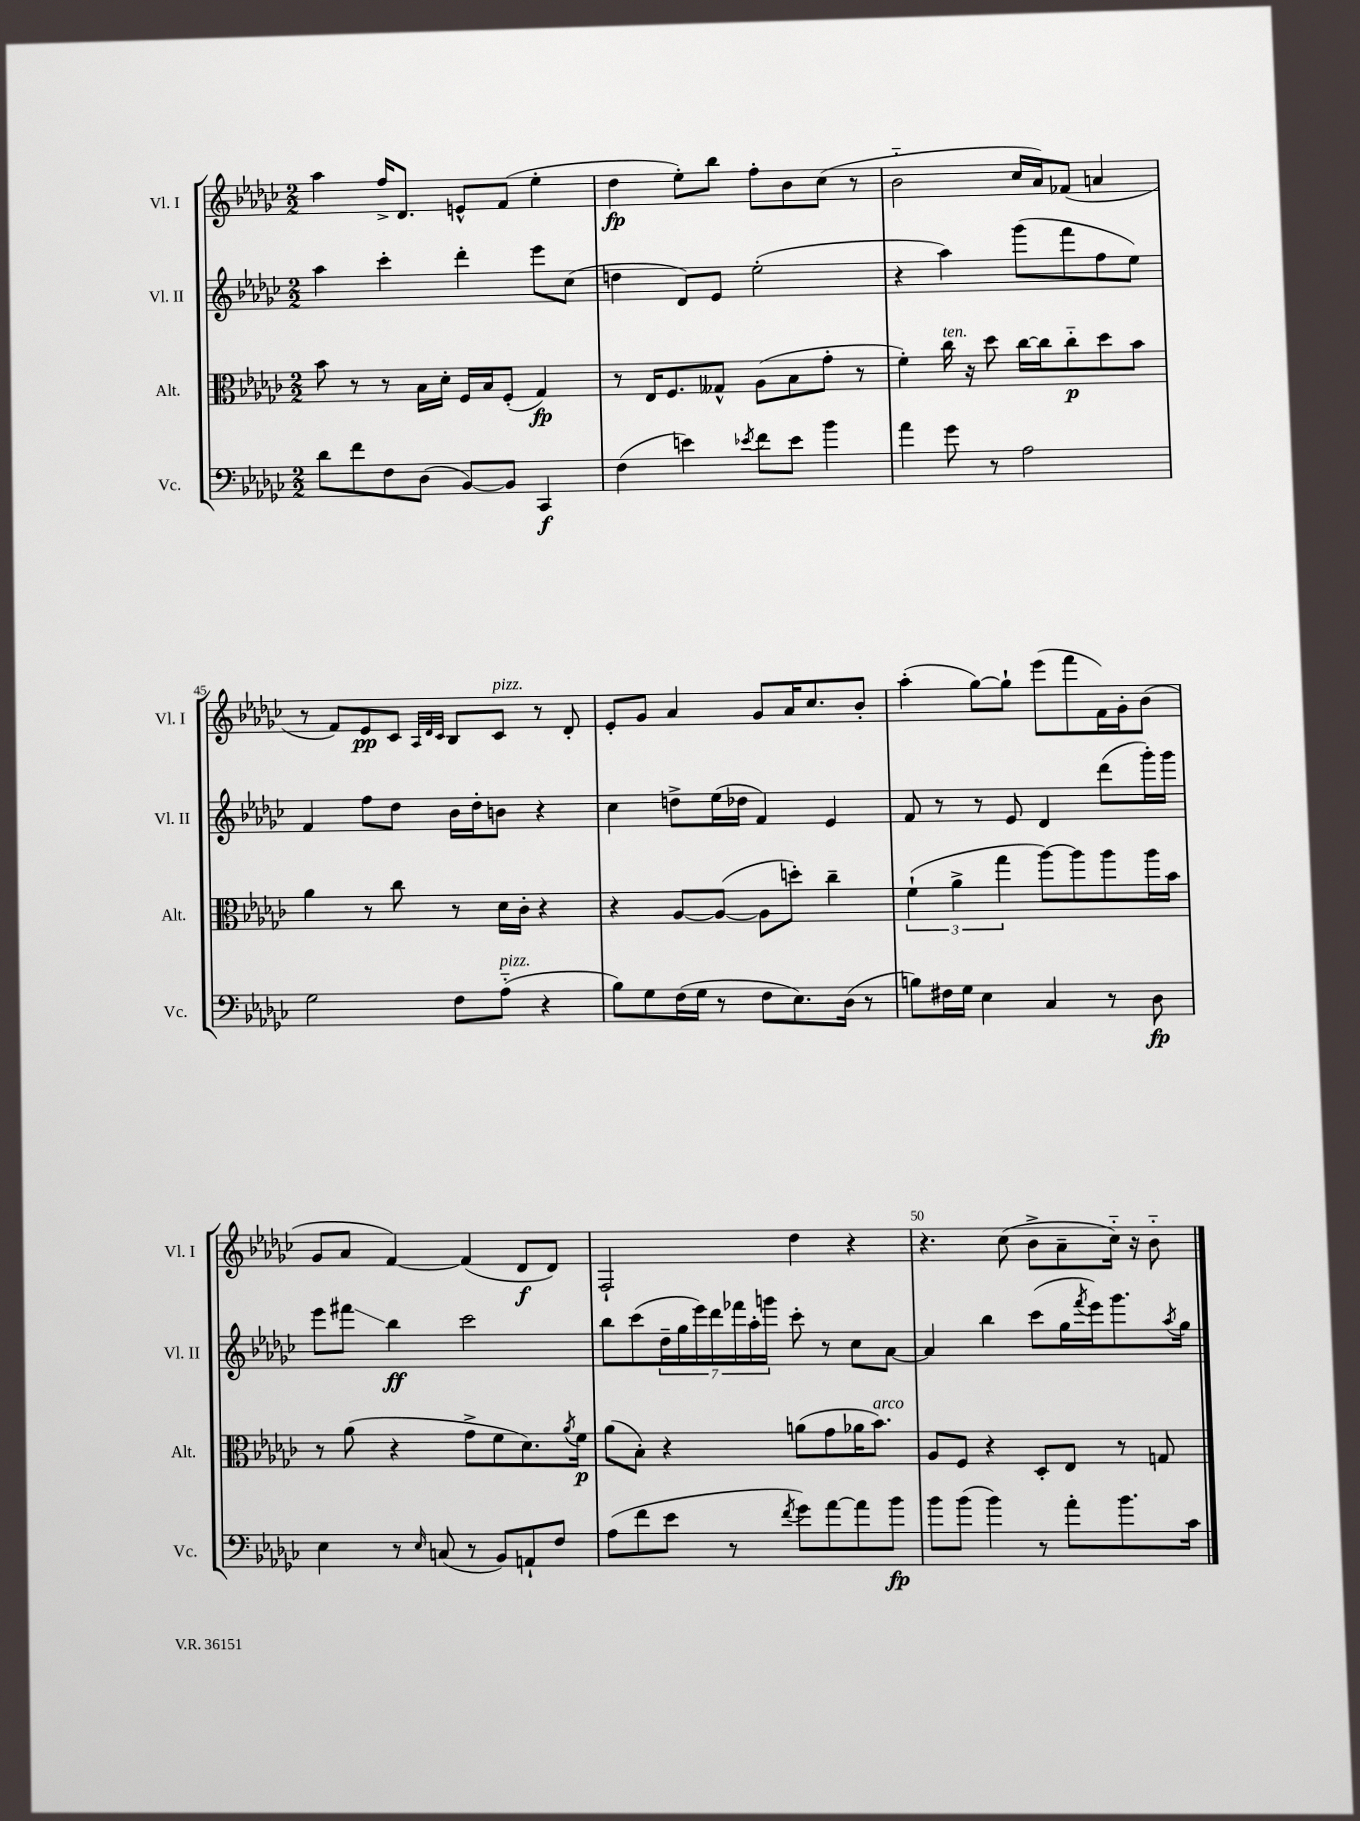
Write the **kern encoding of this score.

**kern	**kern	**kern	**kern
*staff4	*staff3	*staff2	*staff1
*clefF4	*clefC3	*clefG2	*clefG2
*k[b-e-a-d-g-c-]	*k[b-e-a-d-g-c-]	*k[b-e-a-d-g-c-]	*k[b-e-a-d-g-c-]
*M2/2	*M2/2	*M2/2	*M2/2
8d-	8b-	4aa-	4aa-
8f	8r	.	.
8F	8r	4ccc-'	16ff^
.	.	.	8.d-
(8D-	16B-	.	.
.	16d-'	.	.
[8BB-)	16F	4ddd-'	8e^^
.	16B-	.	.
8BB-]	(8F'	.	(8f
4CC-	4G-)	8eee-	4ee-'
.	.	(8cc-	.
=	=	=	=
(4F	8r	4dd	4dd-
.	16E-	.	.
.	8.F	.	.
4e)	.	8d-)	8ee-')
.	8G--^^	8e-	8bb-
8qe-	.	.	.
8f	(8A-	(2ee-'	8ff'
8e-	8B-	.	8b-
4b-	8g-'	.	(8cc-
.	8r	.	8r
=	=	=	=
4a-	4f')	4r	2b-'~
8g-	16cc-	4aa-)	.
.	16r	.	.
8r	8dd-	.	.
2A-	[16cc-	(8ggg-	16cc-
.	16cc-]	.	16a-)
.	8cc-'~	8fff	(8f-
.	8dd-	8ff	4a
.	8b-	8ee-)	.
=	=	=	=
2G-	4a-	4f	8r
.	.	.	8f)
.	8r	8ff	8e-
.	8cc-	8dd-	8c-
.	.	.	32qqA-
.	.	.	32qqd-
.	.	.	32qqc-
8F	8r	16b-	8B-
.	.	16dd-'	.
(8A-'~	16d-	8b	8c-
.	16c-'	.	.
4r	4r	4r	8r
.	.	.	8d-'
=	=	=	=
8B-)	4r	4cc-	8e-'
8G-	.	.	8g-
(16F	[8A-	8dd^	4a-
16G-	.	.	.
8r	(8A-_	(16ee-	.
.	.	16dd-	.
8F	8A-]	4f)	8g-
8.E-)	8dd')	.	16a-
.	.	.	8.cc-
.	4cc-~	4e-	.
(16D-	.	.	.
8r	.	.	8b-'
=	=	=	=
8B)	(6f`	8f	(4aa-'
16F#	.	8r	.
.	6a-^	.	.
16G-	.	.	.
4E-	.	8r	[8gg-)
.	6gg-	.	.
.	.	8e-	8gg-`]
4C-	[8aa-)	4d-	(8eee-
.	8aa-]	.	8fff
8r	8aa-	(8ddd-	16f)
.	.	.	16g-'
8D-	16aa-	16ggg-')	(8b-
.	16b-	16ggg-	.
=	=	=	=
4E-	8r	8eee-	8g-
.	(8a-	8fff#	8a-
8r	4r	4bb-	[4f)
16qqE-	.	.	.
(8C	.	.	.
8r	8g-^	2ccc-	(4f]
8BB-)	8f	.	.
8AA`	8.d-)	.	8d-
8F	.	.	8d-)
.	8qa-	.	.
.	16f	.	.
=	=	=	=
(8A-	(8a-	8bb-	2F`
8f	8B-')	(8ccc-	.
8e-	4r	28dd-~	.
.	.	28gg-	.
.	.	28eee-)	.
.	.	28ddd-	.
8r	.	.	.
.	.	28fff-	.
.	.	28aa-'	.
.	.	28ggg	.
8qf	.	.	.
8g-)	(8a	8ccc-'	4dd-
[8a-	8g-	8r	.
8a-]	16a-	8cc-	4r
.	8.b-)	.	.
8b-	.	[8a-	.
=	=	=	=
8b-	8A-	4a-]	4.r
(8b-	8F	.	.
4b-)	4r	4bb-	.
.	.	.	(8cc-
8r	8D-'	(8ccc-	8b-^
8a-'	8E-	16gg-	8a-~
.	.	8qfff	.
.	.	16eee-)	.
8.b-	8r	8.ggg-	16cc-'~)
.	.	.	16r
.	8G	.	8b-'~
.	.	8qaa-	.
16c-	.	16gg-	.
==	==	==	==
*-	*-	*-	*-
